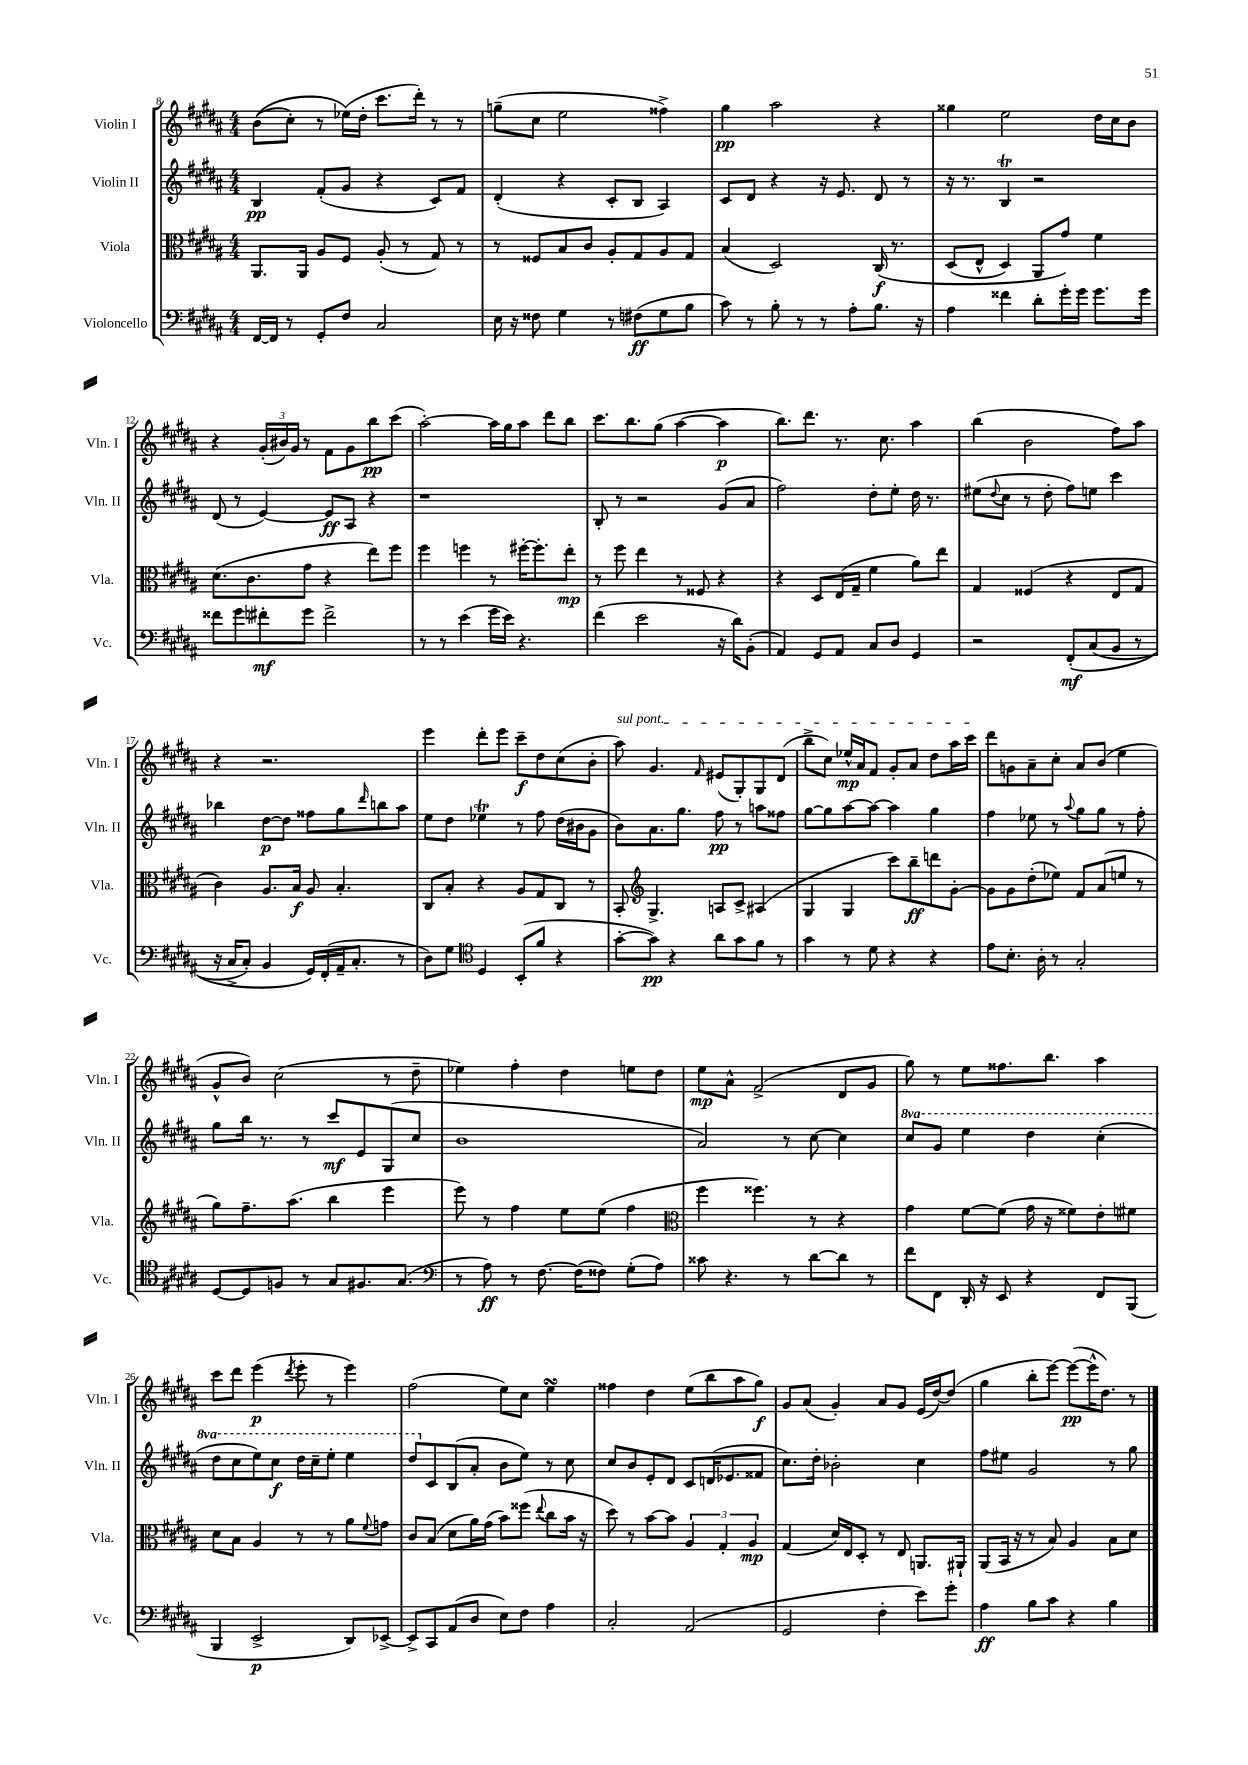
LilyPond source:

<<
\new StaffGroup <<
\new Staff = "s0" \with { instrumentName = "Violin I" shortInstrumentName = "Vln. I" } {
    \clef treble \key b \major \numericTimeSignature \time 4/4
    b'8(\( cis''8-.) r8 ees''16(\) dis''16-. cis'''8. dis'''16-.) r8 r8 |
    g''8--( cis''8 e''2 fisis''4->) |
    gis''4\pp ais''2 r4 |
    gisis''4 e''2 dis''16 cis''16 b'8 |
    r4 \tuplet 3/2 { gis'16-.( bis'16) gis'16 } r8 fis'8 gis'8 b''8\pp cis'''8( |
    ais''2~-.) ais''16 gis''16 ais''8 dis'''8 b''8 |
    cis'''8. b''8. gis''8( ais''4~ ais''4\p |
    b''8.) dis'''8. r8. cis''8. ais''4 |
    b''4( b'2 fis''8) ais''8 |
    r4 r2. |
    e'''4 dis'''8-. e'''8 cis'''8--\f dis''8 cis''8( b'8-. |
    \once \override TextSpanner.bound-details.left.text = \markup { \italic "sul pont." } ais''8\startTextSpan) gis'4. \grace { fis'16 } eis'8( gis8-.) gis8 dis'8( |
    b''8-> cis''8) ees''16-^\mp ais'16 fis'8 gis'8-. ais'8 dis''8 ais''16 cis'''16\stopTextSpan |
    dis'''8 g'8 ais'8-- cis''8-. ais'8 b'8( e''4 |
    gis'8-^ b'8) cis''2( r8 dis''8-- |
    ees''4) fis''4-. dis''4 e''8 dis''8 |
    e''8\mp ais'8-^ fis'2->( dis'8 gis'8 |
    gis''8) r8 e''8 fisis''8. b''8. ais''4 |
    cis'''8 dis'''8 e'''4\p( \acciaccatura { dis'''8 } e'''8-. r8 e'''4) |
    fis''2( e''8) cis''8 e''4\turn |
    fisis''4 dis''4 e''8( b''8 ais''8 gis''8\f) |
    gis'8 ais'8( gis'4-.) ais'8 gis'8 e'16( dis''16~) dis''8( |
    gis''4 b''8-. e'''8~) e'''8~\pp( e'''16-^ dis''8.) r8 \bar "|." |
}
\new Staff = "s1" \with { instrumentName = "Violin II" shortInstrumentName = "Vln. II" } {
    \clef treble \key b \major \numericTimeSignature \time 4/4 \set Staff.ottavationMarkups = #ottavation-simple-ordinals
    b4\pp fis'8-.( gis'8 r4 cis'8) fis'8 |
    dis'4-.( r4 cis'8-. b8 ais4) |
    cis'8 dis'8 r4 r16 e'8. dis'8 r8 |
    r16 r8. b4\trill r2 |
    dis'8( r8 e'4~) e'8\ff ais8 r4 |
    r1 |
    b8-. r8 r2 gis'8( ais'8 |
    fis''2) dis''8-. e''8-. dis''16 r8. |
    eis''8( \appoggiatura { dis''8 } cis''8 r8 dis''8-. fis''8) e''8 cis'''4 |
    bes''4 dis''8~\p dis''8 fisis''8 gis''8 \grace { dis'''16 } b''8 ais''8 |
    e''8 dis''8 ees''4\trill r8 fis''8 dis''16( bis'16 gis'8 |
    b'8) ais'8. gis''8. fis''8\pp r8 a''8 fisis''8 |
    gis''8~ gis''8 ais''8~ ais''8~ ais''4 gis''4 |
    fis''4 ees''8 r8 \appoggiatura { ais''8 } gis''8 gis''8 r8 fis''8-. |
    gis''8 b''16 r8. r8 cis'''8\mf e'8 gis8( cis''8 |
    b'1 |
    ais'2) r8 cis''8~ cis''4 |
    \ottava #1 cis'''8 gis''8 e'''4 dis'''4 cis'''4-.( |
    dis'''8 cis'''8 e'''8) cis'''8\f dis'''16 cis'''16-- e'''8-. e'''4 |
    dis'''8 \ottava #0 cis'8 b8( ais'8-. b'8 e''8) r8 cis''8 |
    cis''8 b'8 e'8-. dis'8 cis'8 d'16( ees'8. fisis'8 |
    cis''8.) dis''16-. bes'2-. cis''4 |
    fis''8 eis''8 gis'2 r8 gis''8 \bar "|." |
}
\new Staff = "s2" \with { instrumentName = "Viola" shortInstrumentName = "Vla." } {
    \clef alto \key b \major \numericTimeSignature \time 4/4
    ais,8. ais,16 ais8 fis8 ais8-.( r8 gis8) r8 |
    r8 fisis8 b8 cis'8 ais8-. gis8 ais8 gis8 |
    b4( dis2) cis16\f\( r8. |
    dis8( e8-^ dis4) ais,8 gis'8\) fis'4 |
    dis'8.( cis'8. gis'8 r4 e''8) fis''8 |
    fis''4 f''4 r8 fis''16~-. fis''8.-. e''8-.\mp |
    r8 fis''8 e''4 r8 fisis8 r4 |
    r4 dis8 e16( gis16-- fis'4 ais'8) e''8 |
    gis4 fisis4( r4 e8 gis8 |
    cis'4) ais8. b16\f ais8 b4.-. |
    cis8 b8-. r4 ais8 gis8 cis8 r8 |
    b,8-. \clef treble gis4.-> a8 cis'8-> ais4( |
    gis4 gis4 cis'''8) b''8--\ff d'''8 gis'8~-. |
    gis'8 gis'8 dis''8-.( ees''8) fis'8 ais'8( e''8 r8 |
    gis''8) fis''8.-- ais''8.( b''4 e'''4 |
    e'''8) r8 fis''4 e''8 e''8( fis''4 |
    \clef alto fis''4 fisis''4.) r8 r4 |
    gis'4 fis'8~ fis'8( gis'16 r16 fisis'8) e'8-. fis'8 |
    dis'8 b8 ais4 r8 r8 ais'8 \appoggiatura { fis'8 } g'8 |
    cis'8 b8( dis'8 ais'16) gis'16( b'8) fisis''8( \appoggiatura { e''8 } cis''8 b'16 r16 |
    dis''8) r8 b'8~ b'8 \tuplet 3/2 { ais4 gis4-. ais4\mp } |
    gis4( dis'16) e16 dis8-. r8 e8 a,8. ais,16-! |
    ais,8( b,16 r16 r8 b8) ais4 b8 dis'8 \bar "|." |
}
\new Staff = "s3" \with { instrumentName = "Violoncello" shortInstrumentName = "Vc." } {
    \clef bass \key b \major \numericTimeSignature \time 4/4
    fis,16~ fis,16 r8 gis,8-. fis8 cis2 |
    e16 r16 fisis8 gis4 r8 fis8\ff( gis8 b8 |
    cis'8) r8 b8-. r8 r8 ais8-. b8. r16 |
    ais4 fisis'4 dis'8-. gis'16-. gis'16 gis'8. gis'16 |
    fisis'8 gis'8 fis'8-.\mf gis'8 fis'2-> |
    r8 r8 e'4( gis'16 e'16) r4. |
    fis'4( e'2 r16 dis'16) b,8-.( |
    ais,4) gis,8 ais,8 cis8 dis8 gis,4 |
    r2 fis,8-.\mf\( cis8( b,8 r8 |
    r16 cis16-> cis8-.) b,4 gis,16\) fis,16-.( ais,16-- cis8.-. r8 |
    dis8) gis8 \clef tenor dis4 b,8-.( fis'8 r4 |
    gis'8~-. gis'8\pp) r4 ais'8 gis'8 fis'8 r8 |
    gis'4 r8 dis'8 r4 r4 |
    e'8 b8.-. ais16-. r8 gis2-. |
    dis8~ dis8 f8 r8 gis8 fis8. gis8.( |
    \clef bass r8 ais8\ff) r8 fis8.~ fis16( fisis8) gis8-.( ais8) |
    cisis'8 r4. r8 dis'8~ dis'8 r8 |
    fis'8 fis,8 dis,16-. r16 e,8 r4 fis,8 b,,8( |
    b,,4 e,2->\p dis,8) ees,8~-> |
    ees,8-> cis,8 ais,8( dis8 e8) fis8 ais4 |
    cis2-. ais,2( |
    gis,2 fis4-. e'8) gis'8-. |
    ais4\ff b8 cis'8 r4 b4 \bar "|." |
}
>>
>>
\layout { \context { \Score currentBarNumber = #8 } }
